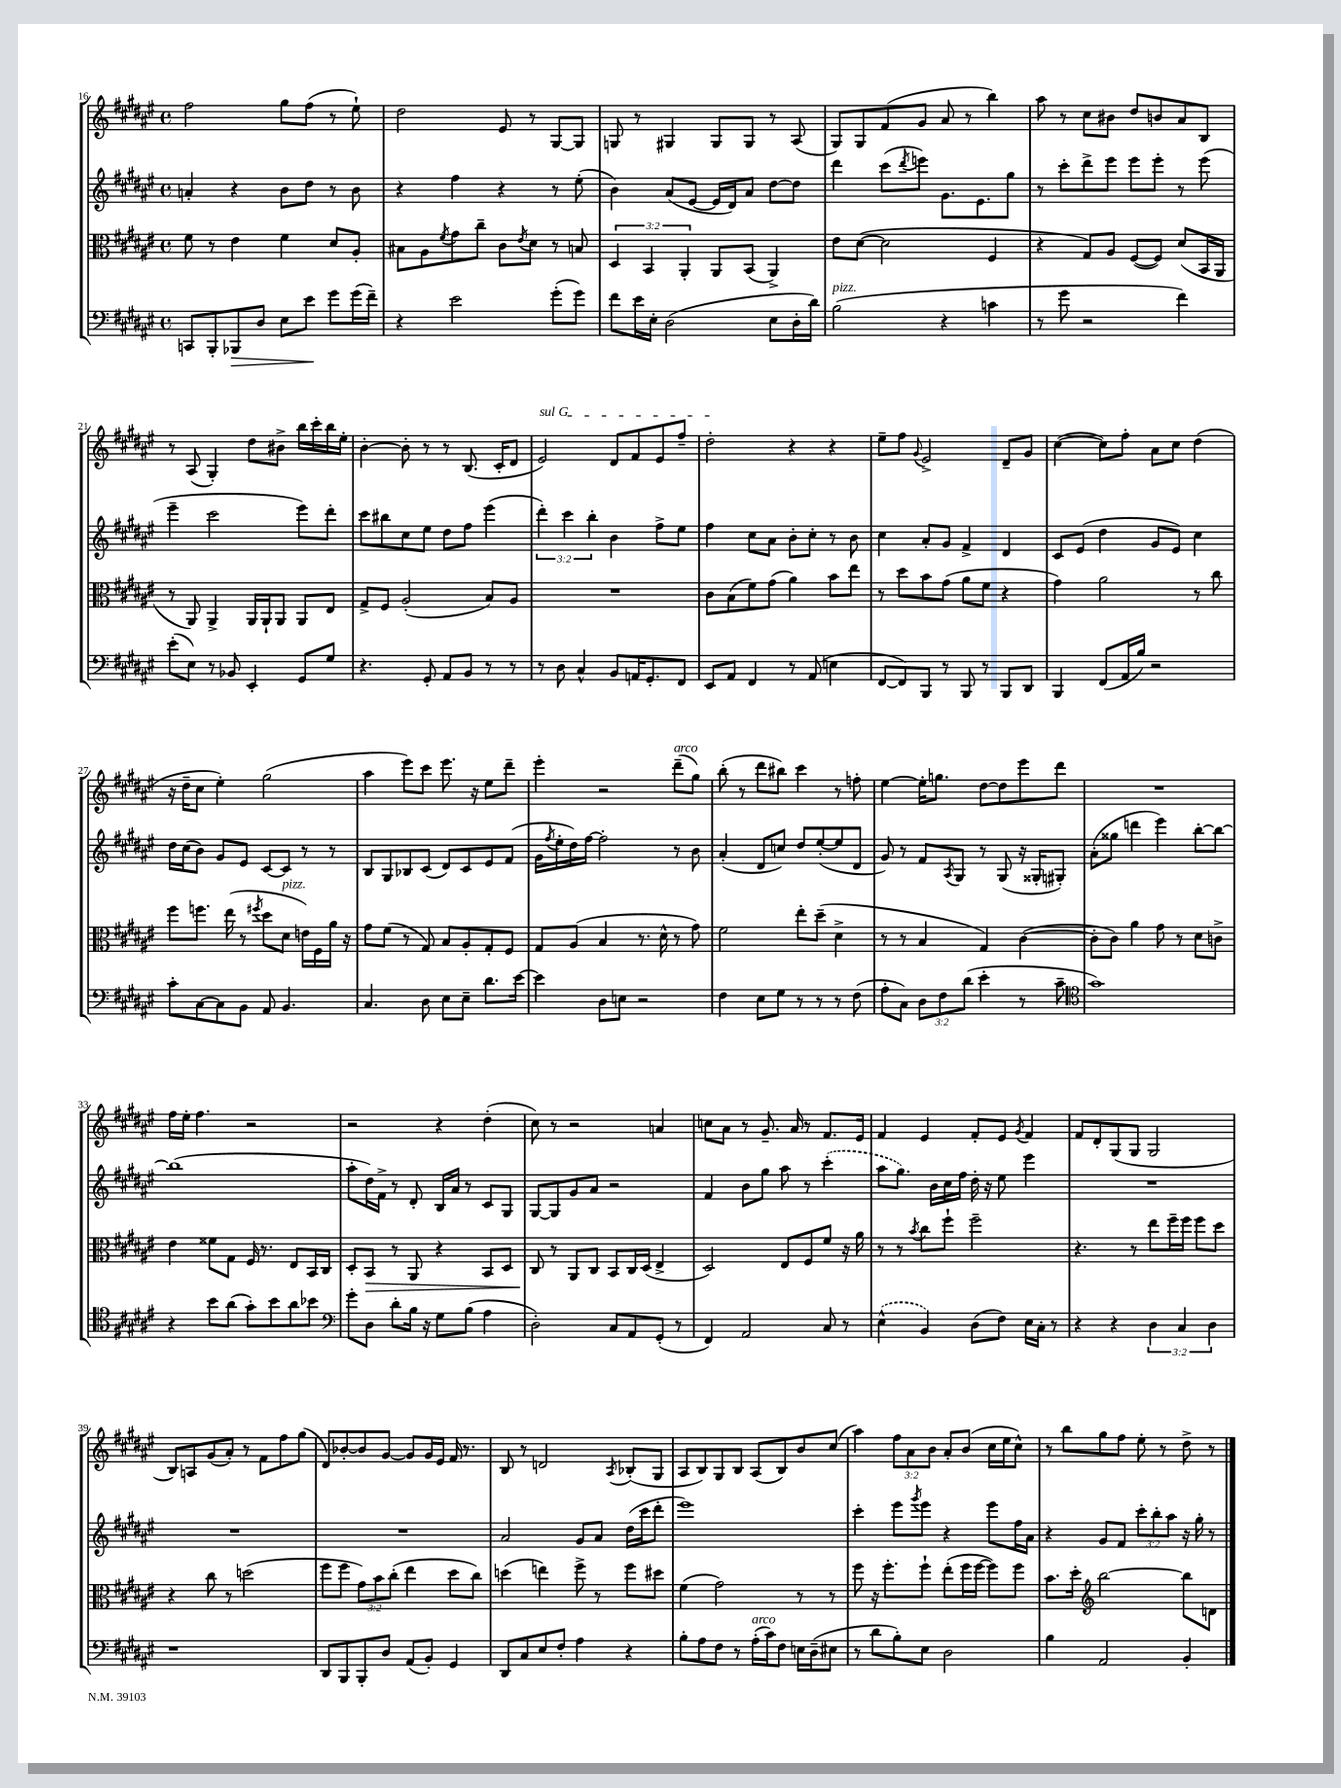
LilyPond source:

<<
\new StaffGroup <<
\new Staff = "s0" {
    \clef treble \key fis \major \defaultTimeSignature \time 4/4 \override Staff.TupletNumber.text = #tuplet-number::calc-fraction-text
    fis''2 gis''8 fis''8( r8 eis''8-!) |
    dis''2 eis'8 r8 gis8~ gis8 |
    g8 r8 gis4 gis8 gis8 r8 ais8( |
    gis8) gis8 fis'8( gis'8 ais'8 r8 b''4) |
    ais''8 r8 cis''8 bis'8 dis''8 b'8 ais'8 b8 |
    r8 ais8( gis4-.) dis''8 bis'8-> b''16 cis'''16-. b''16 eis''16-. |
    b'4~-. b'8-. r8 r8 b8.( cis'16-. dis'8 |
    \once \override TextSpanner.bound-details.left.text = \markup { \italic "sul G" } eis'2\startTextSpan) dis'8 fis'8 eis'8 fis''8-- |
    dis''2-.\stopTextSpan r4 r4 |
    eis''8-- fis''8 \appoggiatura { gis'8 } eis'2-> dis'8-- gis'8 |
    cis''4~( cis''8) fis''8-. ais'8 cis''8 dis''4( |
    r16 dis''16-- cis''8 eis''4-.) gis''2( |
    ais''4 eis'''8) cis'''8 eis'''8. r16 eis''8 dis'''8-- |
    eis'''4-. r2 dis'''8--^\markup { \italic "arco" }( gis''8) |
    b''8-.( r8 dis'''8 bis''8) cis'''4 r8 f''8-. |
    eis''4~ eis''16-. g''8. dis''8~ dis''8 eis'''8 dis'''8 |
    R1 |
    fis''16 eis''16-. fis''4. r2 |
    r2 r4 dis''4-.( |
    cis''8) r8 r2 a'4 |
    c''8 ais'8 r8 gis'8.-- ais'16 r8 fis'8. eis'16 |
    fis'4 eis'4 fis'8-. eis'8 \acciaccatura { gis'8 } fis'4 |
    fis'8 dis'8-. gis8( gis8 gis2 |
    b8) a8 gis'8( ais'8-.) r8 fis'8 fis''8 gis''8( |
    dis'8) bes'8~-. bes'8 gis'8~ gis'8 gis'16 eis'16 fis'16 r8. |
    b8 r8 d'2 \acciaccatura { ais8 } bes8-.( gis8 |
    ais8 b8) gis8 b8 ais8( b8) b'8 cis''8( |
    ais''4) \tuplet 3/2 { fis''8 ais'8 b'8 } ais'8-. b'8( cis''16 eis''16 cis''8-^) |
    r8 b''8 gis''8 fis''8 eis''8-. r8 dis''8-> r8 \bar "|." |
}
\new Staff = "s1" {
    \clef treble \key fis \major \defaultTimeSignature \time 4/4 \override Staff.TupletNumber.text = #tuplet-number::calc-fraction-text
    a'4-. r4 b'8 dis''8 r8 b'8 |
    r4 fis''4 r4 r8 eis''8-.( |
    b'4) ais'8( eis'8~ eis'16 dis'16) ais'8 dis''8~ dis''8 |
    dis'''4 cis'''8( \acciaccatura { dis'''8 } e'''8) gis'8. eis'8. gis''8 |
    r8 cis'''8-. dis'''8-> eis'''8 eis'''8 eis'''8-. r8 eis'''8( |
    eis'''4-- cis'''2 eis'''8) dis'''8-. |
    cis'''8 bis''8 cis''8 eis''8 dis''8 fis''8 eis'''4( |
    \tuplet 3/2 { dis'''4-.) cis'''4 b''4-. } b'4 fis''8-> eis''8 |
    fis''4 cis''8 ais'8 b'8-. cis''8-. r8 b'8 |
    cis''4 ais'8-. gis'8 fis'4-> dis'4 |
    cis'8 eis'8( dis''4 gis'8 eis'8) cis''4 |
    dis''16 cis''16( b'8) gis'8 eis'8 cis'8~ cis'8 r8 r8 |
    b8 gis8 bes8 cis'8( dis'8) cis'8 eis'8 fis'8( |
    gis'16 \acciaccatura { fis''8 } eis''16-. dis''16) fis''16~ fis''2-. r8 b'8 |
    ais'4-.( dis'8 c''8) dis''8 eis''8~-.( eis''8 dis'8 |
    gis'8) r8 fis'8 \acciaccatura { ais8 } gis8 r8 gis8( r16 gisis16-. gis8-.) |
    ais'8-.( gisis''8 d'''4 eis'''4) b''8~-. b''8~ |
    b''1( |
    ais''8-. dis''16) fis'16-> r8 dis'8-. b16 ais'16 r8 cis'8 gis8 |
    gis8~ gis8 gis'8 ais'8 r2 |
    fis'4 b'8 gis''8 ais''8 r8 \once \slurDashed cis'''4-.( |
    ais''8 gis''8.) b'16 cis''16 fis''16 dis''16-. r16 eis''8 eis'''4 |
    R1 |
    R1 |
    R1 |
    ais'2 gis'8 ais'8 dis''16( cis'''16 dis'''8-. |
    eis'''1) |
    cis'''4-. eis'''8 \acciaccatura { gis'''8 } eis'''8 r4 eis'''8 fis''16 ais'16 |
    r4 gis'8 fis'8 \tuplet 3/2 { cis'''8-. b''8-. ais''8 } r16 gis''16-. r8 \bar "|." |
}
\new Staff = "s2" {
    \clef alto \key fis \major \defaultTimeSignature \time 4/4 \override Staff.TupletNumber.text = #tuplet-number::calc-fraction-text
    fis'8 r8 eis'4 fis'4 dis'8 ais8-. |
    bis8 ais8 \acciaccatura { fis'8 } gis'8 cis''8-- cis'8 \acciaccatura { eis'8 } dis'8 r8 b8 |
    \tuplet 3/2 { dis4 b,4 ais,4-. } ais,8 b,8( ais,4->) |
    eis'8 dis'8~( dis'2 fis4 |
    r4 gis8) ais8 fis8~( fis8) dis'8( b,16 ais,16 |
    r8 ais,8) ais,4-> ais,16 ais,16-! ais,8 ais,8 eis8 |
    gis8-> fis8 ais2-.( b8) ais8 |
    R1 |
    cis'8 b8( fis'8) gis'8( ais'4) b'8 eis''8 |
    r8 dis''8 b'8 gis'8( ais'8 fis'8 r4 |
    gis'4) ais'2 r8 cis''8 |
    fis''8 f''8. eis''16( r8 \acciaccatura { fis''8 } dis''8 dis'8^\markup { \italic "pizz." } e'16) fis16 ais'16 r16 |
    gis'8 fis'8( r8 gis8) b8 ais8-. gis8-. fis8 |
    gis8 ais8( b4 r8. dis'16-^ r8 gis'8) |
    fis'2 eis''8-. dis''8--( dis'4-> |
    r8 r8 b4 gis4) cis'4~( |
    cis'8-. cis'8) ais'4 gis'8 r8 dis'8 c'8-> |
    eis'4 fisis'8 gis8 fis16 r8. eis8 b,16 cis16 |
    dis8-. b,8\> r8 ais,8 r4 b,8 dis8 |
    cis8\! r8 ais,8 cis8 b,8 cis16 dis16( eis4-> |
    dis2) eis8 fis8 fis'8 r16 ais'16 |
    r8 r8 \acciaccatura { b'8 } cis''8 fis''8-! fis''2-- |
    r4. r8 eis''8 fis''16-- fis''16 fis''8 dis''8 |
    r4 cis''8 r8 d''2( |
    fis''8 fis''8 \tuplet 3/2 { gis'8) b'8 cis''8-.( } eis''4 dis''8 cis''8) |
    d''4( e''4) fis''8-> r8 fis''8 dis''8 |
    fis'4( gis'2) r8 r8 |
    fis''8 r16 fis''8.-. fis''8-! eis''8-.( fis''16 fis''16~ fis''8) fis''8 |
    b'8. dis''16-. \clef treble b''2~ b''8 d'8 \bar "|." |
}
\new Staff = "s3" {
    \clef bass \key fis \major \defaultTimeSignature \time 4/4 \override Staff.TupletNumber.text = #tuplet-number::calc-fraction-text
    c,8 b,,8-. bes,,8\> dis8 eis8 eis'8\! gis'8 gis'16( fis'16--) |
    r4 eis'2 gis'8-.( gis'8) |
    fis'8 eis'16 eis16-. dis2( eis8 dis16-. dis'16) |
    b2^\markup { \italic "pizz." }( r4 c'4 |
    r8 gis'8 r2 fis'4) |
    eis'8-.( eis8) r8 bes,8 eis,4-. gis,8 gis8 |
    r4. gis,8-. ais,8 b,8 r8 r8 |
    r8 dis8 cis4-^ b,8 a,16 gis,8.-. fis,8 |
    eis,8 ais,8 fis,4 r8 ais,8( e4 |
    fis,8~ fis,8) b,,8 r8 b,,8 r8 b,,8 dis,8 |
    b,,4 fis,8( ais,16 b16) r2 |
    cis'8-. cis8~ cis8 b,8 ais,8 b,4. |
    cis4. dis8 eis8 eis8-- dis'8. eis'16~ |
    eis'4 dis8 e8 r2 |
    fis4 eis8 gis8 r8 r8 r8 fis8( |
    ais8-. cis8) \tuplet 3/2 { dis8 fis8 dis'8( } eis'4-. r8 cis'8-- |
    \clef tenor gis'1) |
    r4 b'8 ais'8( gis'8-.) b'8 ais'8 bes'8 |
    \clef bass gis'8-. dis8 dis'8-. b16 r16 gis8 b8( ais4 |
    dis2-.) cis8 ais,8 gis,8-.( r8 |
    fis,4) ais,2 cis8 r8 |
    \once \slurDashed eis4-^( b,4) dis8( fis8) eis16 cis16-. r8 |
    r4 r4 \tuplet 3/2 { dis4 cis4 dis4 } |
    r1 |
    dis,8 b,,8 b,,8-. dis8 ais,8( b,8-.) gis,4 |
    dis,8 cis8 eis8 fis8-. ais4 r4 |
    b8-. ais8 fis8 r8 ais16-.^\markup { \italic "arco" }( cis'16) fis8 e16 dis16--( eis8 |
    r8 dis'8 b8-.) eis8 dis2 |
    b4 ais,2 b,4-. \bar "|." |
}
>>
>>
\layout { \context { \Score currentBarNumber = #16 } }
